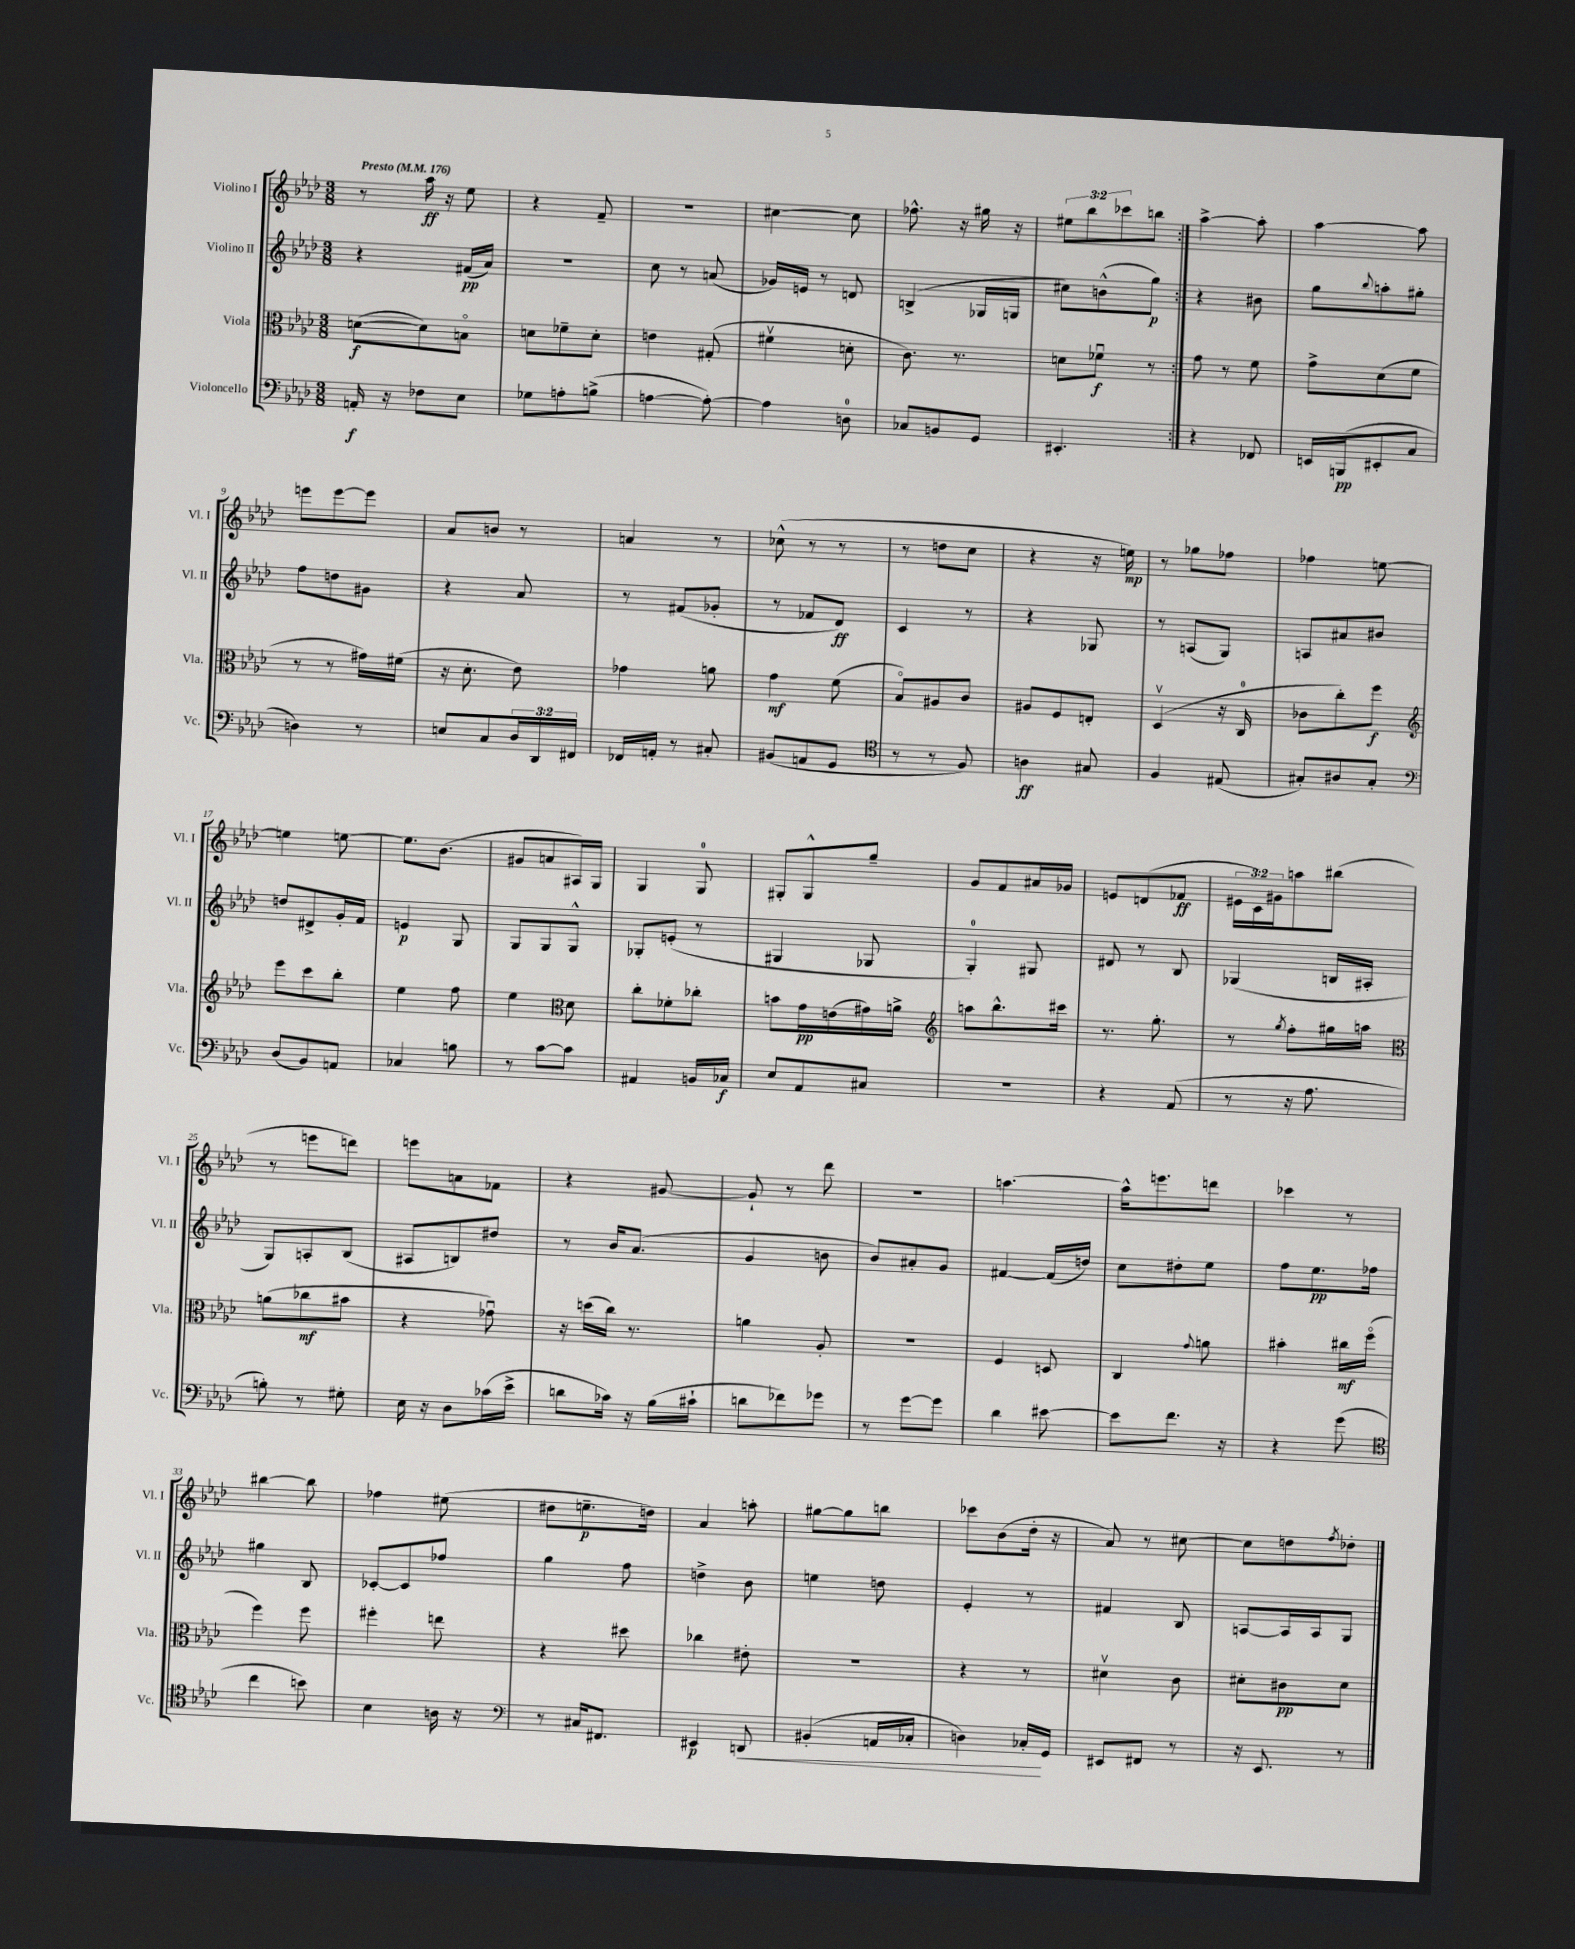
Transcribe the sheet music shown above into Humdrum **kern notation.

**kern	**kern	**kern	**kern
*staff4	*staff3	*staff2	*staff1
*clefF4	*clefC3	*clefG2	*clefG2
*k[b-e-a-d-]	*k[b-e-a-d-]	*k[b-e-a-d-]	*k[b-e-a-d-]
*M3/8	*M3/8	*M3/8	*M3/8
*MM176	*MM176	*MM176	*MM176
16AA'/	([8d\L	4r	8r
16r	.	.	.
8F-\L	8d\])	.	16aa-\
.	.	.	16r
8E-\J	8Bo\J	(16f#/LL	8ee-\
.	.	16a-/JJ)	.
=	=	=	=
8G-\L	8d\L	4.r	4r
8A'\	8f-~\	.	.
(8B^\J	8d'\J	.	8f~/
=	=	=	=
[4A\	4e\	8cc\	4.r
.	.	8r	.
8A'\_)	(8G#'/	(8a/	.
=	=	=	=
4A\]	4f#v\	16g-/LL)	[4cc#\
.	.	16e/JJ	.
.	.	8r	.
8D\	8d'\	8d/	8cc#\]
=	=	=	=
8C-/L	8.c\)	(4B^/	8.ff-^^\
8BB/	.	.	.
.	8.r	.	16r
8GG/J	.	16G-/LL	16gg#\
.	.	16G/JJ	16r
=	=	=	=
4.EE#'/	8d\L	8cc#\L)	12ee#\L
.	.	.	12bb-\
.	8f-u\J	(8b^^\	.
.	.	.	12ccc-\
.	8r	8gg\J)	8bb\J
=:|!	=:|!	=:|!	=:|!
4r	8g\	4r	[4aa-^\
.	8r	.	.
8FF-/	8f\	8b#\	8aa-'\]
=	=	=	=
16EE/LL	8g^\L	8gg\L	[4aa-\
(16BBB/J	.	.	.
.	.	8qqbb-/	.
8EE#'/	(8d-\	8aa'\	.
8C/J	8f\J	8gg#'\J	8aa-\]
=	=	=	=
4D\)	8r	8ff\L	8eee\L
.	8r	8dd\	[8eee\
8r	16g#\LL)	8g#\J	8eee\]J
.	(16f#\JJ	.	.
=	=	=	=
8E/L	16r	4r	8a-/L
.	8.d-'\	.	.
8C/	.	.	8b/J
24D-/L	8e-\)	8a-/	8r
24DD-/	.	.	.
24FF#/JJ	.	.	.
=	=	=	=
16FF-/LL	4g-\	8r	4a/
16AA'/JJ	.	.	.
8r	.	(8f#/L	.
8C#'/	8a\	8g-'/J	8r
=	=	=	=
(8BB#/L	4g\	8r	(8cc-^^\
8AA/	.	8f-/L	8r
8GG/J	(8f\	8d-/J)	8r
=	=	=	=
*clefC4	*	*	*
8r	8B-o/L)	4c/	8r
8r	8A#/	.	8dd\L
8F/)	8c/J	8r	8cc\J
=	=	=	=
4A\	8A#/L	4r	4r
.	8F/	.	.
8G#/	8E'/J	8G-/	16r
.	.	.	16ee\)
=	=	=	=
4F/	(4D-v/	8r	8r
.	.	(8A/L	8gg-\L
(8E#/	16r	8G/J)	8ff-\J
.	16C/	.	.
=	=	=	=
8G#'/L)	8c-\L	8A/L	4ff-\
8A#/	8cc'\)	8a#/	.
8G#'/J	8ff\J	8b#/J	[8ee\
=	=	=	=
*clefF4	*clefG2	*	*
(8D-/L	8eee-\L	8dd/L	4ee\]
8BB-/)	8ccc\	8d#^/	.
8AA/J	8bb-'\J	16g'/L	[8ee\
.	.	16f/JJ	.
=	=	=	=
4C-/	4ee-\	4e/	8.ee\]L
.	.	.	(8.b-\J
8B\	8ff\	8G/	.
=	=	=	=
8r	4ee-\	8G/L	8g#/L
[8c\L	.	8G/	8a/
*	*clefC3	*	*
8c\]J	8d-\	8G^^/J	16A#/L)
.	.	.	16G/JJ
=	=	=	=
4AA#/	8cc'\L	8G-'/L	4G/
.	8f-'\	(8e'/J	.
16BB/LL	8cc-'\J	8r	8G/
16C-/JJ	.	.	.
=	=	=	=
8E-/L	8b\L	4G#/	8G#'/L
8AA-/	16g\L	.	8G#^^/
.	(16e\	.	.
8C#/J	16g#\)	8G-/	8gg~/J
.	16a^\JJ	.	.
=	=	=	=
*	*clefG2	*	*
4.r	8aa\L	4G'/)	8g/L
.	8.bb-^^\	.	8f/
.	.	8G#/	16a#/L
.	16ccc#\Jk	.	16g-/JJ
=	=	=	=
4r	8.r	8d#/	8e/L
.	.	8r	(8d/
.	8.gg'\	.	.
(8AA-/	.	8B-/	8f-/J
=	=	=	=
8r	8r	(4G-/	24e#\LL
.	.	.	24c\)
.	.	.	24g#\J
.	8qgg/	.	.
16r	8ff'\L	.	8aa\
8.A-\	.	.	.
.	16gg#\L	16B/LL	(8bb#\J
.	16aa\JJ	16A#'/JJ	.
=	=	=	=
*	*clefC3	*	*
8B'\)	(8a\L	8G/L)	8r
8r	8cc-\	8A'/	8eee\L
8G#'\	8b#\J	(8B-/J	8ddd\J)
=	=	=	=
16E-\	4r	8A#/L	8eee\L
16r	.	.	.
8D-\L	.	8B/)	8a\
(16c-\L	8g-u\)	8dd#/J	8f-\J
16e-^\JJ	.	.	.
=	=	=	=
8d\L	16r	8r	4r
.	(16dd\LL	.	.
16c-\Jk)	16cc\JJ)	16b-/LK	.
16r	8.r	(8.a-/J	.
(16B-\LL	.	.	[8g#/
16c#`\JJ	.	.	.
=	=	=	=
8d\L	4a\	4g/	8g#`/]
8f-\)	.	.	8r
8g-\J	8A-'/	8b\	8ddd-\
=	=	=	=
8r	4.r	8b-/L)	4.r
[8g\L	.	8a#'/	.
8g\]J	.	8g/J	.
=	=	=	=
4d-\	4F/	[4f#/	[4.aa\
[8e#\	8D/	(16f#/]LL	.
.	.	16dd/JJ)	.
=	=	=	=
8e#\]L	4C/	8cc\L	16aa^^\]LK
.	.	.	8.eee\
8.f\J	.	8dd#'\	.
.	8qqg/	.	.
.	8a\	8ee-\J	8ddd\J
16r	.	.	.
=	=	=	=
4r	4b#'\	8ff\L	4ccc-\
.	.	8.ee-\	.
(8g\	16cc#\LL	.	8r
.	(16ffo\JJ	16ff-\Jk	.
=	=	=	=
*clefC4	*	*	*
4cc\	4ff\)	4gg#\	[4bb#\
8b\)	8ff\	8B-/	8bb#\]
=	=	=	=
4B-\	4ff#'\	[8c-'/L	4ff-\
.	.	8c-/]	.
16A\	8ee\	8ff-/J	(8ee#\
16r	.	.	.
=	=	=	=
*clefF4	*	*	*
8r	4r	4gg\	8dd#\L
16C#/LK	.	.	8.ee~\
8.FF#/J	.	.	.
.	8dd#\	8ff\	.
.	.	.	16dd\Jk)
=	=	=	=
4EE#/	4cc-\	4dd^\	4a-/
8DD/	8e#'\	8b-\	8aa'\
=	=	=	=
(4BB#'/	4.r	4ee\	[8gg#\L
.	.	.	8gg#\]
16AA/LL	.	8dd\	8bb\J
16C-'/JJ	.	.	.
=	=	=	=
4D\)	4r	4e-'/	8ccc-\L
.	.	.	(8b-\
16C-'/LL	8r	8r	16dd-'\Jk
16GG/JJ	.	.	16r
=	=	=	=
8EE#/L	4d#v\	4f#/	8a-/)
8FF#/J	.	.	8r
8r	8c\	8B-/	[8cc#\
=	=	=	=
16r	8d#'\L	[8A/L	8cc#\]L
8.EE-/	.	.	.
.	8c#\	16A/]L	8dd\
.	.	16A/J	.
.	.	.	8qff/
8r	8d#\J	8G/J	8dd-'\J
==	==	==	==
*-	*-	*-	*-
